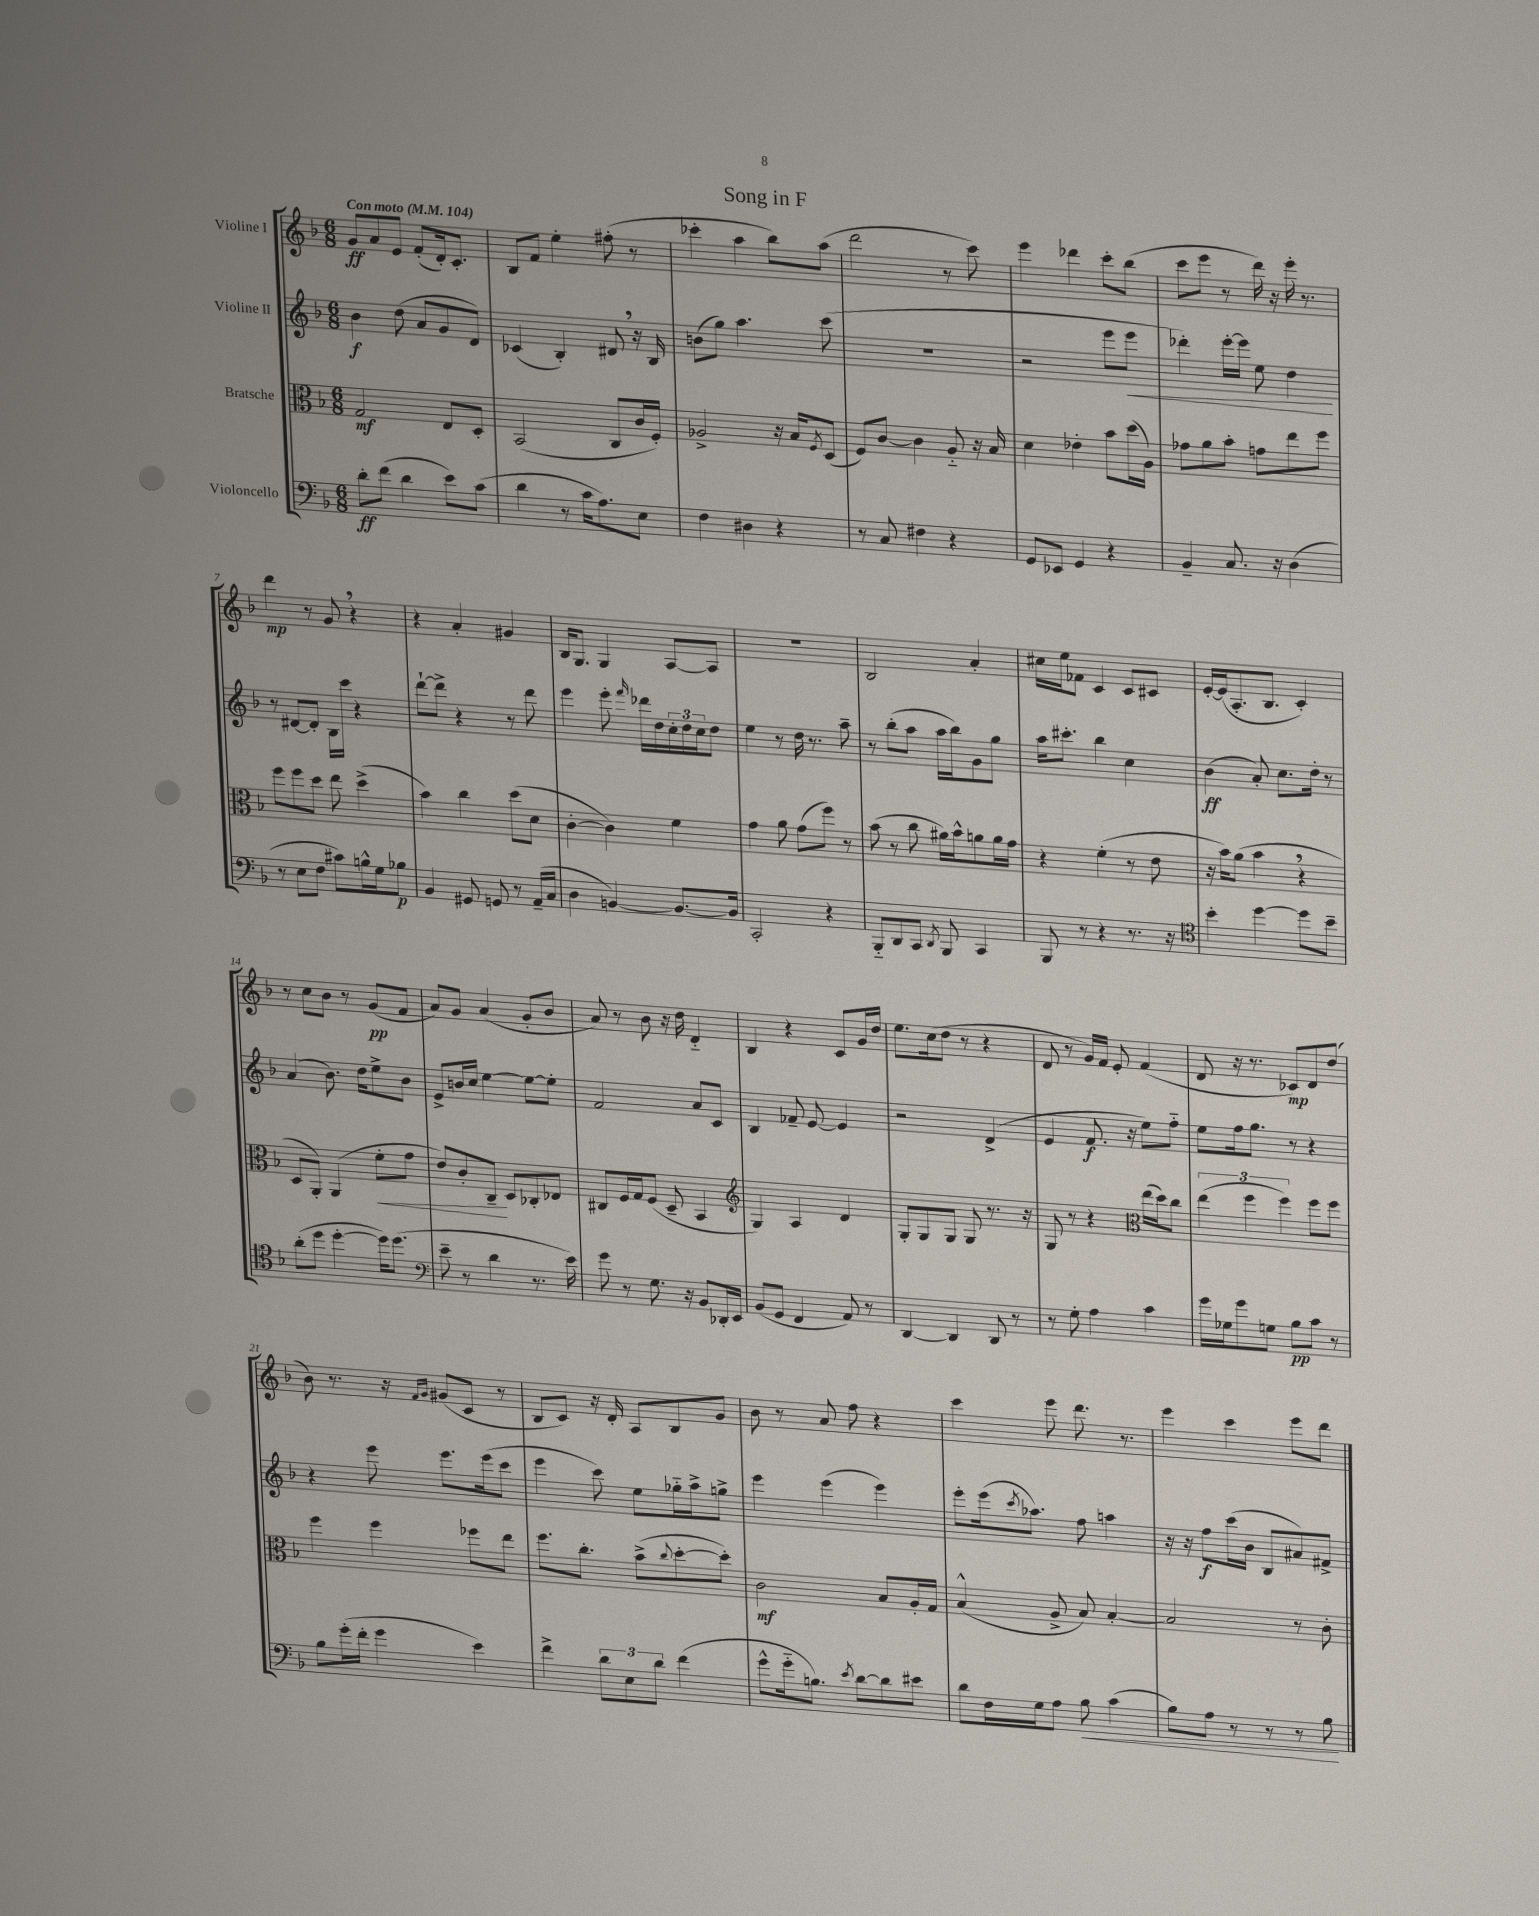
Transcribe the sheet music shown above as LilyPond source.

\header { title = "Song in F" }
<<
\new StaffGroup <<
\new Staff = "s0" \with { instrumentName = "Violine I" } {
    \clef treble \key f \major \numericTimeSignature \time 6/8 \tempo "Con moto" 4 = 104
    g'8\ff a'8 e'8 f'8-.( d'16-.) c'8.-. |
    bes8 f'8 e''4-. fis''8-.( r8 |
    ces'''4-. a''4 bes''8) a''8( |
    d'''2 r8 c'''8) |
    e'''4 des'''4 c'''8-. bes''8( |
    c'''8 e'''8 r8 d'''16) r16 e'''16-. r8. |
    d'''4\mp r8 g'8 \breathe r4 |
    r4 a'4-. gis'4 |
    bes16 g8. g4 a8~ a8 |
    R2. |
    bes2 a'4-. |
    cis''16 e''16 fes'8 c'4 c'8 cis'8 |
    e'16~-. e'16( a8.-. bes8. c'4-.) |
    r8 c''8 bes'8 r8 g'8\pp( f'8 |
    a'8) g'8 a'4( g'8-. bes'8 |
    a'8) r8 bes'8 r16 d''16 d'4-_ |
    bes4 r4 c'8 g'16 d''16 |
    e''8. c''16( d''8 r8 r4 |
    d'8 r8 g'16) f'16 e'8-. f'4( |
    d'8 r16 r8. ces'8\mp) d'8 d''8( |
    bes'8) r8. r16 \grace { f'16 g'16 } gis'8( c'8 r8 |
    bes8 c'8) r16 d'16-. a8 bes8 g'8 |
    bes'8 r8 a'8 f''8 r4 |
    c'''4 e'''8 d'''8. r8. |
    e'''4 c'''4 e'''8 d'''8 \bar "|." |
}
\new Staff = "s1" \with { instrumentName = "Violine II" } {
    \clef treble \key f \major \numericTimeSignature \time 6/8
    bes'4\f d''8( a'8 g'8 d'8) |
    ces'4( bes4-.) dis'8 \breathe r16 bes16 |
    b'8( g''8) a''4. c'''8( |
    R2. |
    r2 e'''8 e'''8\< |
    des'''4-.) e'''16~-. e'''16 e''8 d''4\! |
    r8 dis'8~ dis'8-. bes16 c'''16 r4 |
    d'''8~-! d'''8-> r4 r8 d'''8 |
    e'''4 e'''8-. \grace { f'''16 } des'''16 d''16 \tuplet 3/2 { c''16-. d''16 c''16 } d''8 |
    e''4 r8 d''16 r8. a''8-- |
    r8 bes''8-.( a''8 a''16 bes''16) g'8 g''8 |
    a''16 cis'''8.-. bes''4 c''4 |
    bes'4\ff( a'8-.) c''8. d''16-. r8 |
    a'4( bes'8.) d''16 e''8-> bes'8 |
    e'8-> b'16 c''16 e''4~ e''8~ e''8-. |
    f'2 a'8 c'8 |
    bes4 fes'8-- e'8~ e'4 |
    r2 d'4->( |
    e'4 f'8.\f r16 e''8) f''8-_ |
    e''8 f''16 g''8. r8 r4 |
    r4 e'''8 e'''8. e'''16( c'''8 |
    e'''4 c'''8) e''8 ges''16-_ a''16-> g''8-> |
    e'''4 e'''4( e'''4) |
    e'''8-. e'''16( \acciaccatura { c'''8 } aes''8.) f''8 a''4 |
    r16 r16 f''8\f c'''16( bes'16 bes8 ais'8) fis'8-> \bar "|." |
}
\new Staff = "s2" \with { instrumentName = "Bratsche" } {
    \clef alto \key f \major \numericTimeSignature \time 6/8
    g2\mf e8 d8-. |
    bes,2( c8 c'16 f16-.) |
    aes2-> r16 bes16 \acciaccatura { f8 } d8( |
    f8) c'8~ c'4 a8-_ r16 bes16 |
    d'4 ees'4-. bes'8 d''16( a16) |
    ges'8 a'8 bes'8-. g'8 e''8 f''8 |
    f''8 f''8 d''8 e''8 d''4->( |
    bes'4) c''4 d''8( d'8 |
    c'4~-. c'4) f'4 |
    g'4 a'8 g'8( f''8) r8 |
    bes'8( r8 c''8 ais'16) bes'16-^ a'8 a'16 g'16 |
    r4 f'4-.( r8 e'8 |
    r16 bes'16) a'8( bes'4 \breathe r4 |
    d8 a,8-.) a,4( f'8-.\< g'8 |
    e'8) c'8-. c8--\! d8 ces8-. ees8 |
    cis8 f16 g16 f8( d8-- bes,4 |
    \clef treble g4) a4 d'4 |
    g8-. g8 g8 g8 r8. r16 |
    g8 r8 r4 \clef alto e''16( d''16) c''8 |
    \tuplet 3/2 { e''4( f''4 f''4) } f''8 f''8 |
    f''4 f''4 fes''8 e''8 |
    f''8. c''8.-. bes'8->( \appoggiatura { c''8 } d''8~-. d''8-.) |
    c'2\mf bes8 a16-. g16 |
    bes4-^( a8-> bes8) bes4~-. |
    bes2 r8 c'8-. \bar "|." |
}
\new Staff = "s3" \with { instrumentName = "Violoncello" } {
    \clef bass \key f \major \numericTimeSignature \time 6/8
    d'8-.\ff f'8( d'4 e'8) c'8( |
    d'4 r8 c'16 a8.) e8 |
    f4 dis4 r4 |
    r8 c8 fis4 r4 |
    g,8 ees,8 g,4 r4 |
    bes,4-- c8. r16 d4( |
    r8 e8 f8 cis'8) b16-^ g16 bes8\p |
    bes,4 gis,8 g,8 r8 a,16--( c16 |
    d4 b,4~) b,8.~ b,16 |
    c,2-. r4 |
    bes,,8-_ d,8 c,8 \acciaccatura { d,8 } bes,,8 c,4 |
    bes,,8 r8 r4 r8. r16 |
    \clef tenor bes'4-. d''4~ d''8 bes'8-- |
    a'8-.( d''8 d''4~-. d''16) d''8.( |
    \clef bass e'8-- r8 d'4 r8. e'16) |
    g'8 r8 g8. r16 bes,8 des,16-. e,16 |
    bes,8( g,8 f,4 a,8) r8 |
    d,4~ d,4 d,8 r8 |
    r8 g8-. a4 c'4 |
    g'16 ges16 g'8 g8 bes8\pp c'8 r8 |
    bes8 g'16-.( f'16-. g'4 e'4) |
    f'4-> \tuplet 3/2 { d'8 e8 d'8 } f'4( |
    g'8-^ g'16-_ b8.) \acciaccatura { e'8 } d'8~ d'8 eis'8 |
    d'8 f16 g16 a8 bes8\< c'4( |
    bes8) a8 r8 r8 r8 bes8\! \bar "|." |
}
>>
>>
